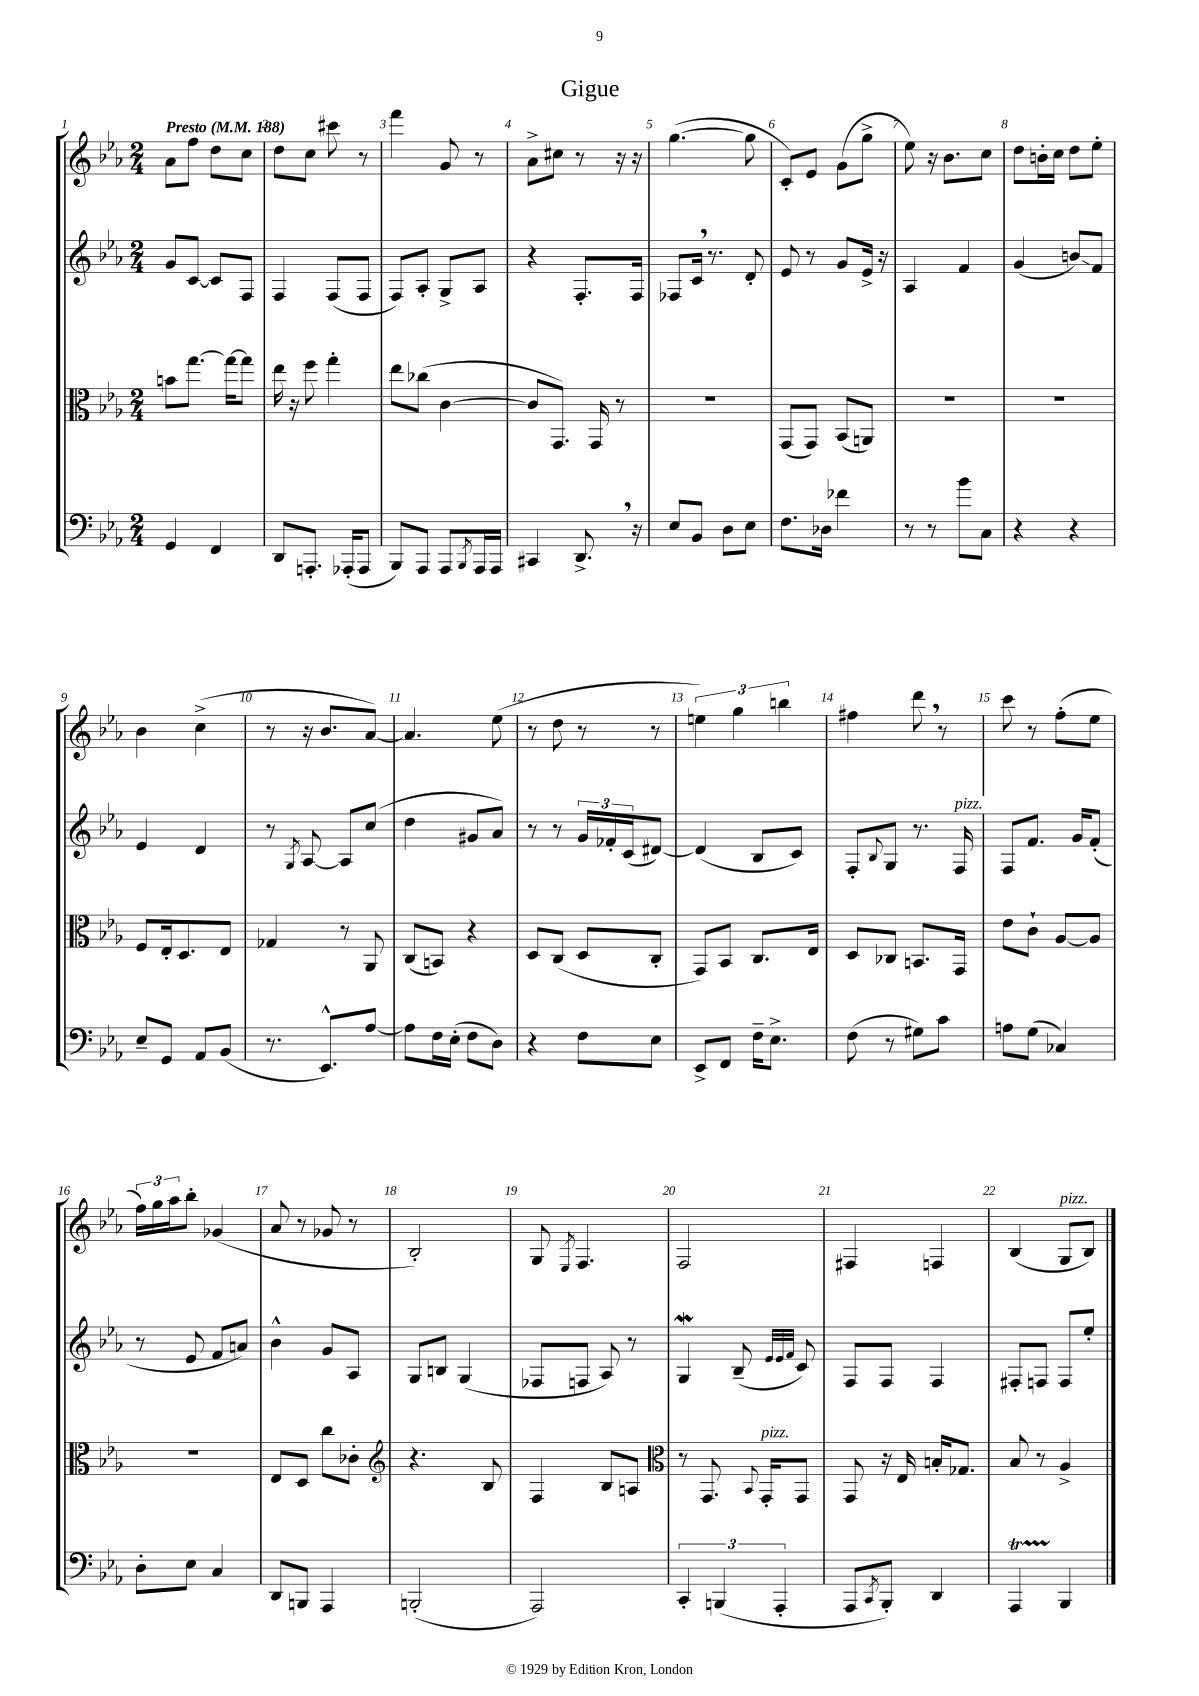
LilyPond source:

\header { title = "Gigue" }
<<
\new StaffGroup <<
\new Staff = "s0" {
    \clef treble \key ees \major \numericTimeSignature \time 2/4 \tempo "Presto" 4 = 188
    aes'8 f''8 d''8 c''8 |
    d''8 c''8 cis'''8 r8 |
    f'''4 g'8 r8 |
    aes'8-> cis''8 r8 r16 r16 |
    g''4.~( g''8 |
    c'8-.) ees'8 g'8( g''8-> |
    ees''8) r16 bes'8. c''8 |
    d''8 b'16-. c''16 d''8 ees''8-. |
    bes'4 c''4->( |
    r8 r16 bes'8. aes'8~) |
    aes'4. ees''8( |
    r8 d''8 r8 r8 |
    \tuplet 3/2 { e''4) g''4 b''4 } |
    fis''4 d'''8 \breathe r8 |
    c'''8 r8 f''8-.( ees''8 |
    \tuplet 3/2 { f''16) g''16 aes''16 } bes''8-. ges'4( |
    aes'8 r8 ges'8 r8 |
    bes2-.) |
    g8 \acciaccatura { ees8 } f4. |
    f2 |
    fis4 f4 |
    bes4( g8^\markup { \italic "pizz." } bes8) \bar "|." |
}
\new Staff = "s1" {
    \clef treble \key ees \major \numericTimeSignature \time 2/4
    g'8 c'8~ c'8 f8 |
    f4 f8( f8 |
    f8) aes8-. g8-> aes8 |
    r4 f8.-. f16 |
    fes8 c'16 \breathe r8. d'8-. |
    ees'8 r8 g'8 ees'16-> r16 |
    aes4 f'4 |
    g'4( b'8\glissando) f'8 |
    ees'4 d'4 |
    r8 \acciaccatura { g8 } aes8~ aes8 c''8( |
    d''4 gis'8 aes'8) |
    r8 r8 \tuplet 3/2 { g'16 fes'16-. c'16( } dis'8~) |
    dis'4( bes8 c'8) |
    f8-. \appoggiatura { bes8 } g8 r8. f16^\markup { \italic "pizz." } |
    f8 f'8. g'16 f'8-.( |
    r8 ees'8 f'8 a'8) |
    bes'4-^ g'8 aes8 |
    g8 b8 g4( |
    fes8 f8 aes8) r8 |
    g4\mordent bes8--( \grace { ees'32 ees'32 f'32 } c'8) |
    f8 f8 f4 |
    fis8-. f8 f8 ees''8-. \bar "|." |
}
\new Staff = "s2" {
    \clef alto \key ees \major \numericTimeSignature \time 2/4
    b'8 g''8.~ g''16~ g''8 |
    ees''16 r16 f''8 g''4-. |
    ees''8 ces''8( c'4~ |
    c'8 g,8.) g,16 r8 |
    r2 |
    g,8( g,8) bes,8( a,8) |
    R2 |
    r2 |
    f8 ees16-. d8. ees8 |
    ges4 r8 aes,8 |
    c8( b,8) r4 |
    d8 c8( d8 c8-. |
    g,8) bes,8 c8. ees16 |
    d8 ces8 b,8. g,16 |
    ees'8 c'8-! aes8~ aes8 |
    R2 |
    ees8 d8 c''8 ces'8-. |
    \clef treble r4. bes8 |
    f4 bes8 a8 |
    \clef alto r8 g,8. \appoggiatura { bes,8 } g,16-.^\markup { \italic "pizz." } g,8 |
    g,8 r16 ees16 b16-. ges8. |
    bes8 r8 aes4-> \bar "|." |
}
\new Staff = "s3" {
    \clef bass \key ees \major \numericTimeSignature \time 2/4
    g,4 f,4 |
    d,8 a,,8.-. aes,,16-.( aes,,8 |
    bes,,8) aes,,8 aes,,8 \acciaccatura { bes,,8 } aes,,16 aes,,16 |
    cis,4 d,8.-> \breathe r16 |
    ees8 bes,8 d8 ees8 |
    f8. des16 fes'4 |
    r8 r8 bes'8 c8 |
    r4 r4 |
    ees8-- g,8 aes,8 bes,8( |
    r8. ees,8.-^) aes8~ |
    aes8 f16 ees16-.( f8 d8) |
    r4 f8 ees8 |
    ees,8-> f,8 f16-- ees8.-> |
    f8( r8 gis8) c'8 |
    a8 g8( ces4) |
    d8-. ees8 c4 |
    d,8 b,,8 aes,,4 |
    b,,2-.( |
    aes,,2) |
    \tuplet 3/2 { c,4-. b,,4( aes,,4-. } |
    aes,,8 \acciaccatura { c,8 } bes,,8-.) d,4 |
    aes,,4\startTrillSpan bes,,4\stopTrillSpan \bar "|." |
}
>>
>>
\layout { \context { \Score \override BarNumber.break-visibility = ##(#f #t #t) barNumberVisibility = #all-bar-numbers-visible } }
